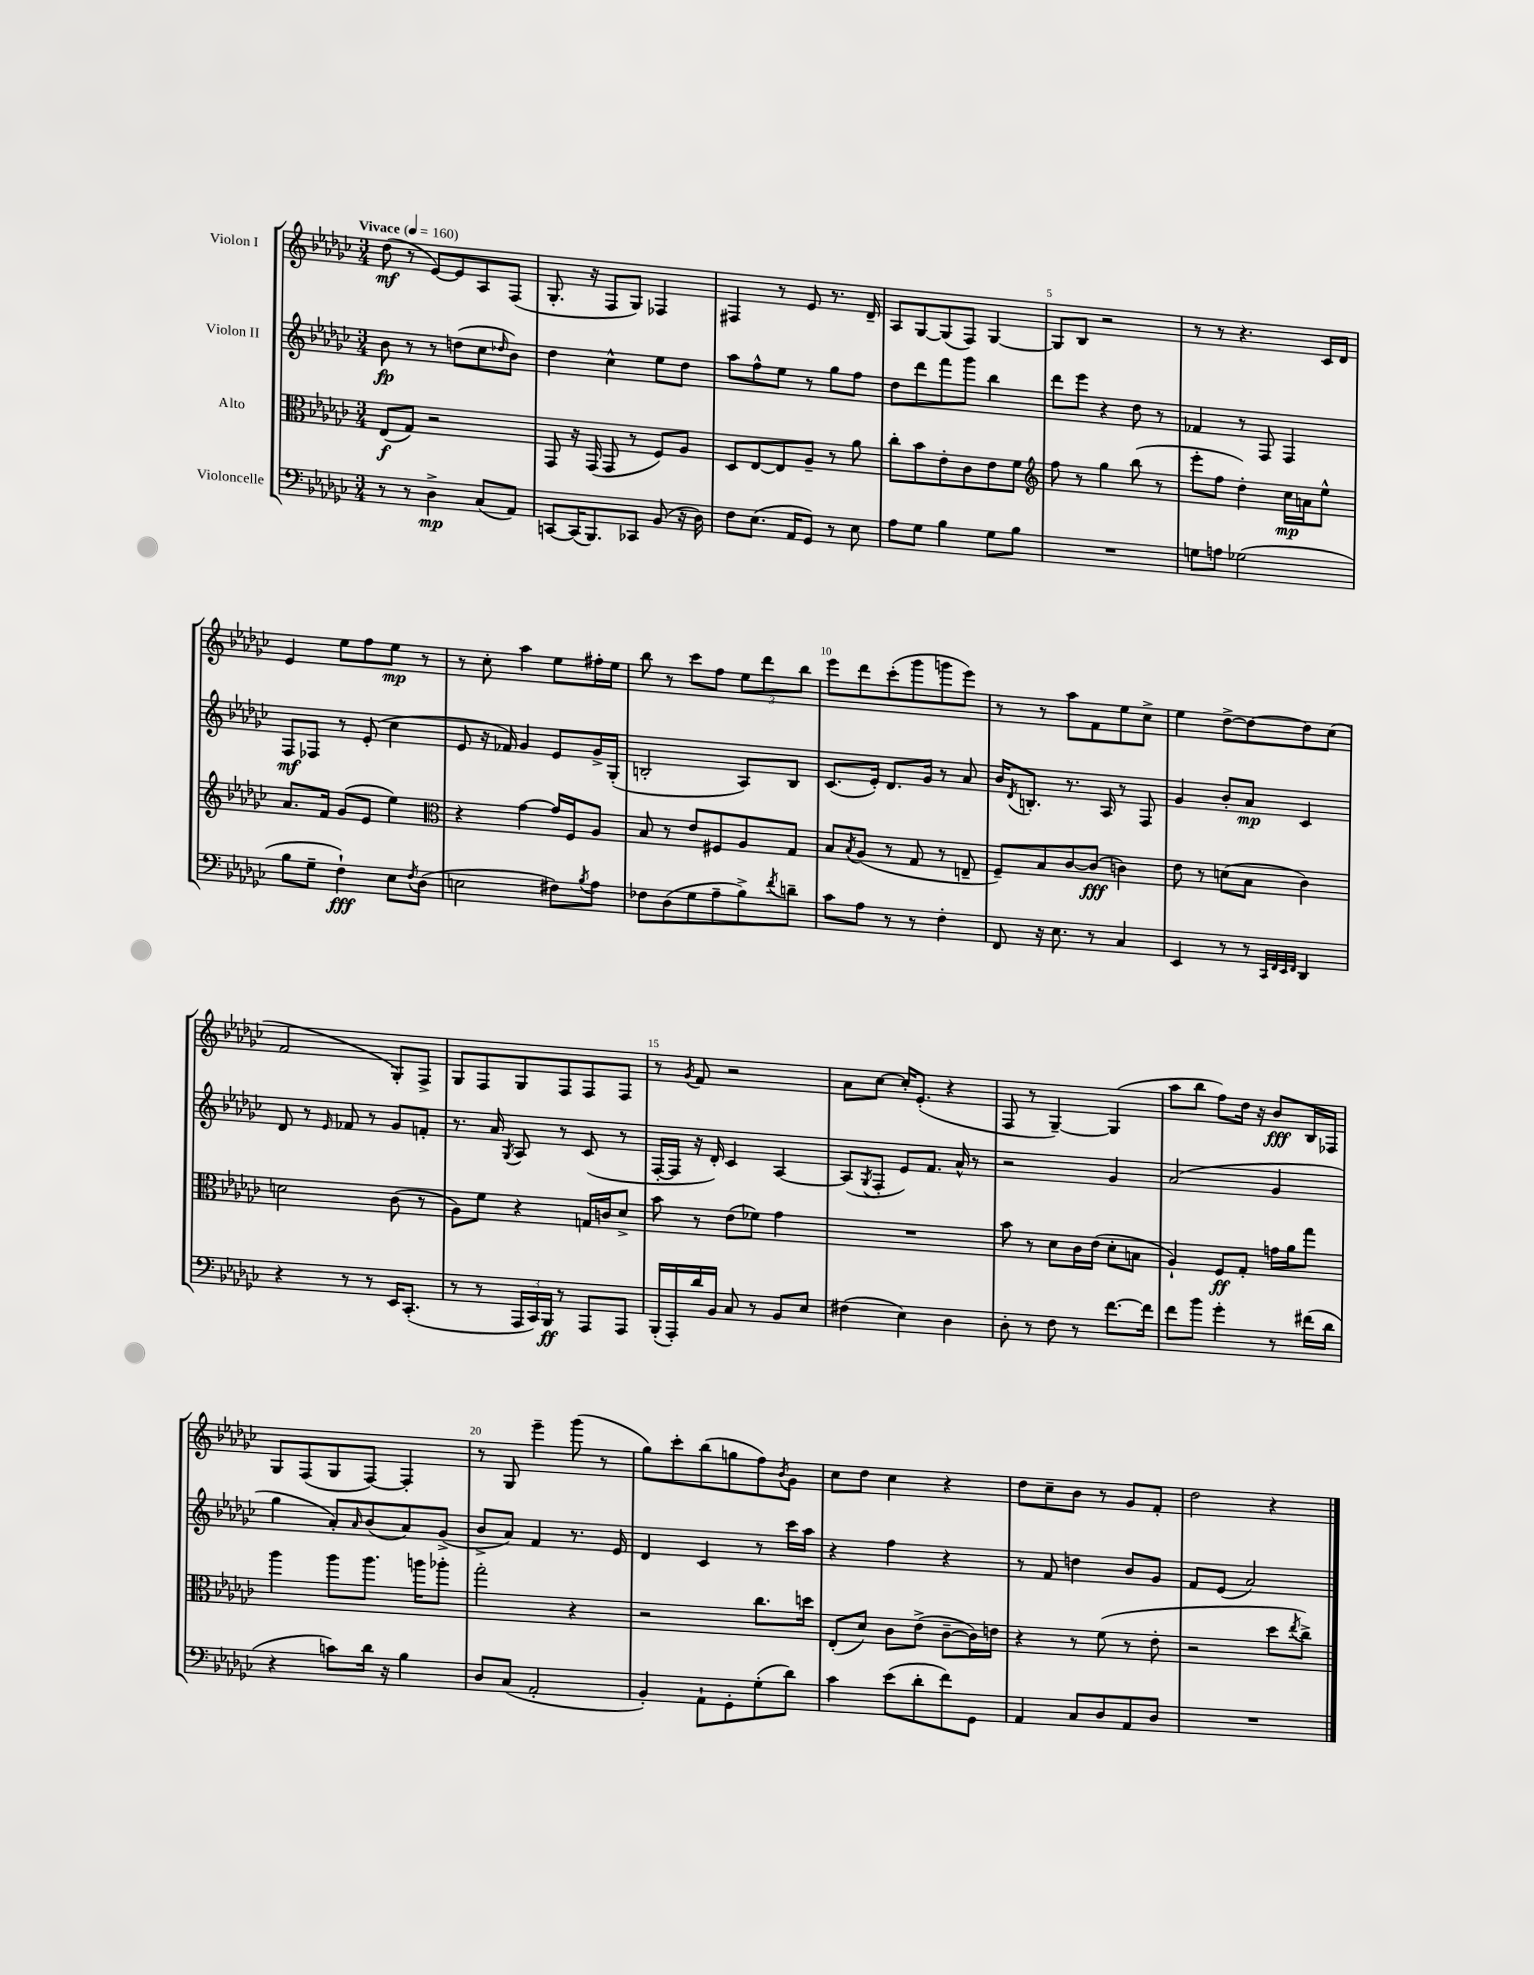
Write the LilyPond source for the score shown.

<<
\new StaffGroup <<
\new Staff = "s0" \with { instrumentName = "Violon I" } {
    \clef treble \key ges \major \numericTimeSignature \time 3/4 \tempo "Vivace" 4 = 160
    des''8\mf( r8 ees'8~) ees'8 aes8 f8( |
    ges8.-. r16 f8 ges8) fes4 |
    fis4 r8 ees'8 r8. des'16-- |
    aes8 ges8~ ges8( f8) ges4~ |
    ges8 bes8 r2 |
    r8 r8 r4. ces'16 des'16 |
    ees'4 ees''8 f''8 ees''8\mp r8 |
    r8 ces''8-. aes''4 ees''8 fis''16-. ees''16 |
    bes''8 r8 ces'''8 f''8 \tuplet 3/2 { ees''8 des'''8 bes''8 } |
    ees'''8 des'''8 ces'''8-.( ges'''8 g'''8 ees'''8) |
    r8 r8 aes''8 f'8 ees''8 ces''8-> |
    ees''4 des''8~-> des''8~ des''8 ces''8( |
    f'2 ges8-.) f8-> |
    ges8 f8 ges8 f8 f8 f8 |
    r8 \acciaccatura { ges'8 } f'8 r2 |
    aes'8 ces''8~ ces''16-. ees'8.-.( r4 |
    f8 r8 ges4~--) ges4( |
    aes''8 bes''8 f''8) des''16 r16 bes'8\fff bes16 fes16 |
    ges8 f8( ges8 f8~) f4-. |
    r8 ges8 ees'''4-- ges'''8( r8 |
    ges''8) ces'''8-. bes''8( g''8 f''8) \acciaccatura { bes'8 } ges'8 |
    ces''8 des''8 ces''4 r4 |
    des''8 ces''8-- bes'8 r8 ges'8 f'8-. |
    des''2 r4 \bar "|." |
}
\new Staff = "s1" \with { instrumentName = "Violon II" } {
    \clef treble \key ges \major \numericTimeSignature \time 3/4
    bes'8\fp r8 r8 d''8( ces''8 \grace { des''16 } bes'8) |
    des''4 ces''4-^ ees''8 des''8 |
    aes''8 f''8-^ ees''8 r8 ges''8 f''8 |
    des''8 des'''8 f'''8 ges'''8 bes''4 |
    des'''8 ees'''8 r4 des''8 r8 |
    fes'4 r8 f8 f4 |
    f8\mf fes8 r8 ees'8-.( ces''4 |
    ees'8 r16 fes'16) ges'4 ees'8 ges'16-> ges16-.( |
    b2-. aes8) b8 |
    ces'8.( ees'16-.) des'8. ges'16 r8 aes'8 |
    bes'16 \acciaccatura { des'8 } b8.-. r8. aes16 r8 f8 |
    ges'4 bes'8-. aes'8\mp ces'4 |
    des'8 r8 \grace { ees'16 } fes'8 r8 ges'8 f'8-. |
    r8. aes'16 \acciaccatura { ges8 } aes8 r8 ces'8( r8 |
    f16~-. f16 r16 des'16-.) ces'4 aes4~ |
    aes8( \acciaccatura { ges8 } f8-. ees'8) f'8. aes'16-^ r8 |
    r2 ges'4 |
    aes'2( ges'4 |
    ges''4 aes'8-.) \grace { aes'16 } bes'8( aes'8) ges'8->( |
    bes'8-> aes'8) f'4 r8. ees'16 |
    des'4 ces'4 r8 ces'''16 aes''16 |
    r4 f''4 r4 |
    r8 f'8 d''4 bes'8 ges'8 |
    f'8 ees'8( aes'2) \bar "|." |
}
\new Staff = "s2" \with { instrumentName = "Alto" } {
    \clef alto \key ges \major \numericTimeSignature \time 3/4
    ees8\f( ges8) r2 |
    ges,8 r16 ges,16( ges,8 r8 f8) aes8 |
    des8 ees8~ ees8 aes8-- r8 aes'8 |
    ces''8-. bes'8 ees'8-. ces'8 ees'8 f'8 |
    \clef treble f''8 r8 ges''4 bes''8( r8 |
    ees'''8-. f''8 des''4-.) ces''16\mp a'16 ees''8-^ |
    aes'8. f'16 ges'8( ees'8 ees''4) |
    \clef alto r4 ges'4~ ges'16 f16 aes8 |
    bes8 r8 ees'8 fis8 aes8 ges8 |
    bes8 \acciaccatura { bes8 } aes8( r8 ges8 r8 e8-- |
    f8--) bes8 ces'8~ ces'8\fff( c'4) |
    ees'8 r8 d'8( bes8 ces'4) |
    d'2 ces'8( r8 |
    aes8) f'8 r4 g16 c'16 des'8-> |
    bes'8 r8 ees'8( fes'8) ges'4 |
    R2. |
    bes'8 r8 des'8 ces'16 ees'16( des'8-. b8 |
    aes4-!) f8\ff ges8-. g'16 aes'16 ges''8 |
    aes''4 aes''8 aes''8. a''16 aes''8-. |
    ges''2-. r4 |
    r2 ces''8. d''16 |
    ees8-.( des'8) ces'8 ees'8->( ces'8~-- ces'16) e'16 |
    r4 r8 f'8( r8 ees'8-. |
    r2 des''8 \acciaccatura { ees''8 } ces''8->) \bar "|." |
}
\new Staff = "s3" \with { instrumentName = "Violoncelle" } {
    \clef bass \key ges \major \numericTimeSignature \time 3/4
    r8 r8 des4->\mp ces8( aes,8) |
    c,8~ c,16( bes,,8.) ces,8 bes,8( r16 des16) |
    f8 ees8.( aes,16 ges,8) r8 ees8 |
    aes8 ges8 bes4 ges8 bes8 |
    R2. |
    g8 a8 ges2( |
    bes8 ges8-- f4-!\fff) ees8 \acciaccatura { f8 } des8( |
    e2 fis8) \acciaccatura { bes8 } aes8 |
    fes8 des8( ges8 aes8-- bes8->) \acciaccatura { f'8 } d'8-- |
    ces'8 aes8 r8 r8 f4-. |
    f,8 r16 ees8. r8 ces4 |
    ees,4 r8 r8 \grace { ces,32 f,32 ees,32 f,32 } des,4 |
    r4 r8 r8 ees,16 ces,8.-.( |
    r8 r8 \tuplet 3/2 { aes,,16 ces,16) bes,,16\ff } r8 aes,,8 aes,,8 |
    bes,,16-.( aes,,16-.) des'16 bes,16 ces8 r8 bes,8 ees8 |
    fis4( ees4) des4 |
    des8-. r8 f8 r8 f'8.~ f'16 |
    f'8 bes'8 ges'4-. r8 fis'16( des'16 |
    r4 c'8) des'16 r16 bes4 |
    des8 ces8( aes,2-. |
    bes,4-.) aes,8-! ges,8-. ges8-.( des'8) |
    ces'4 ees'8( des'8-. f'8) ges,8 |
    aes,4 ces8 des8 aes,8 des8 |
    R2. \bar "|." |
}
>>
>>
\layout { \context { \Score \override BarNumber.break-visibility = ##(#f #t #t) barNumberVisibility = #(every-nth-bar-number-visible 5) } }
